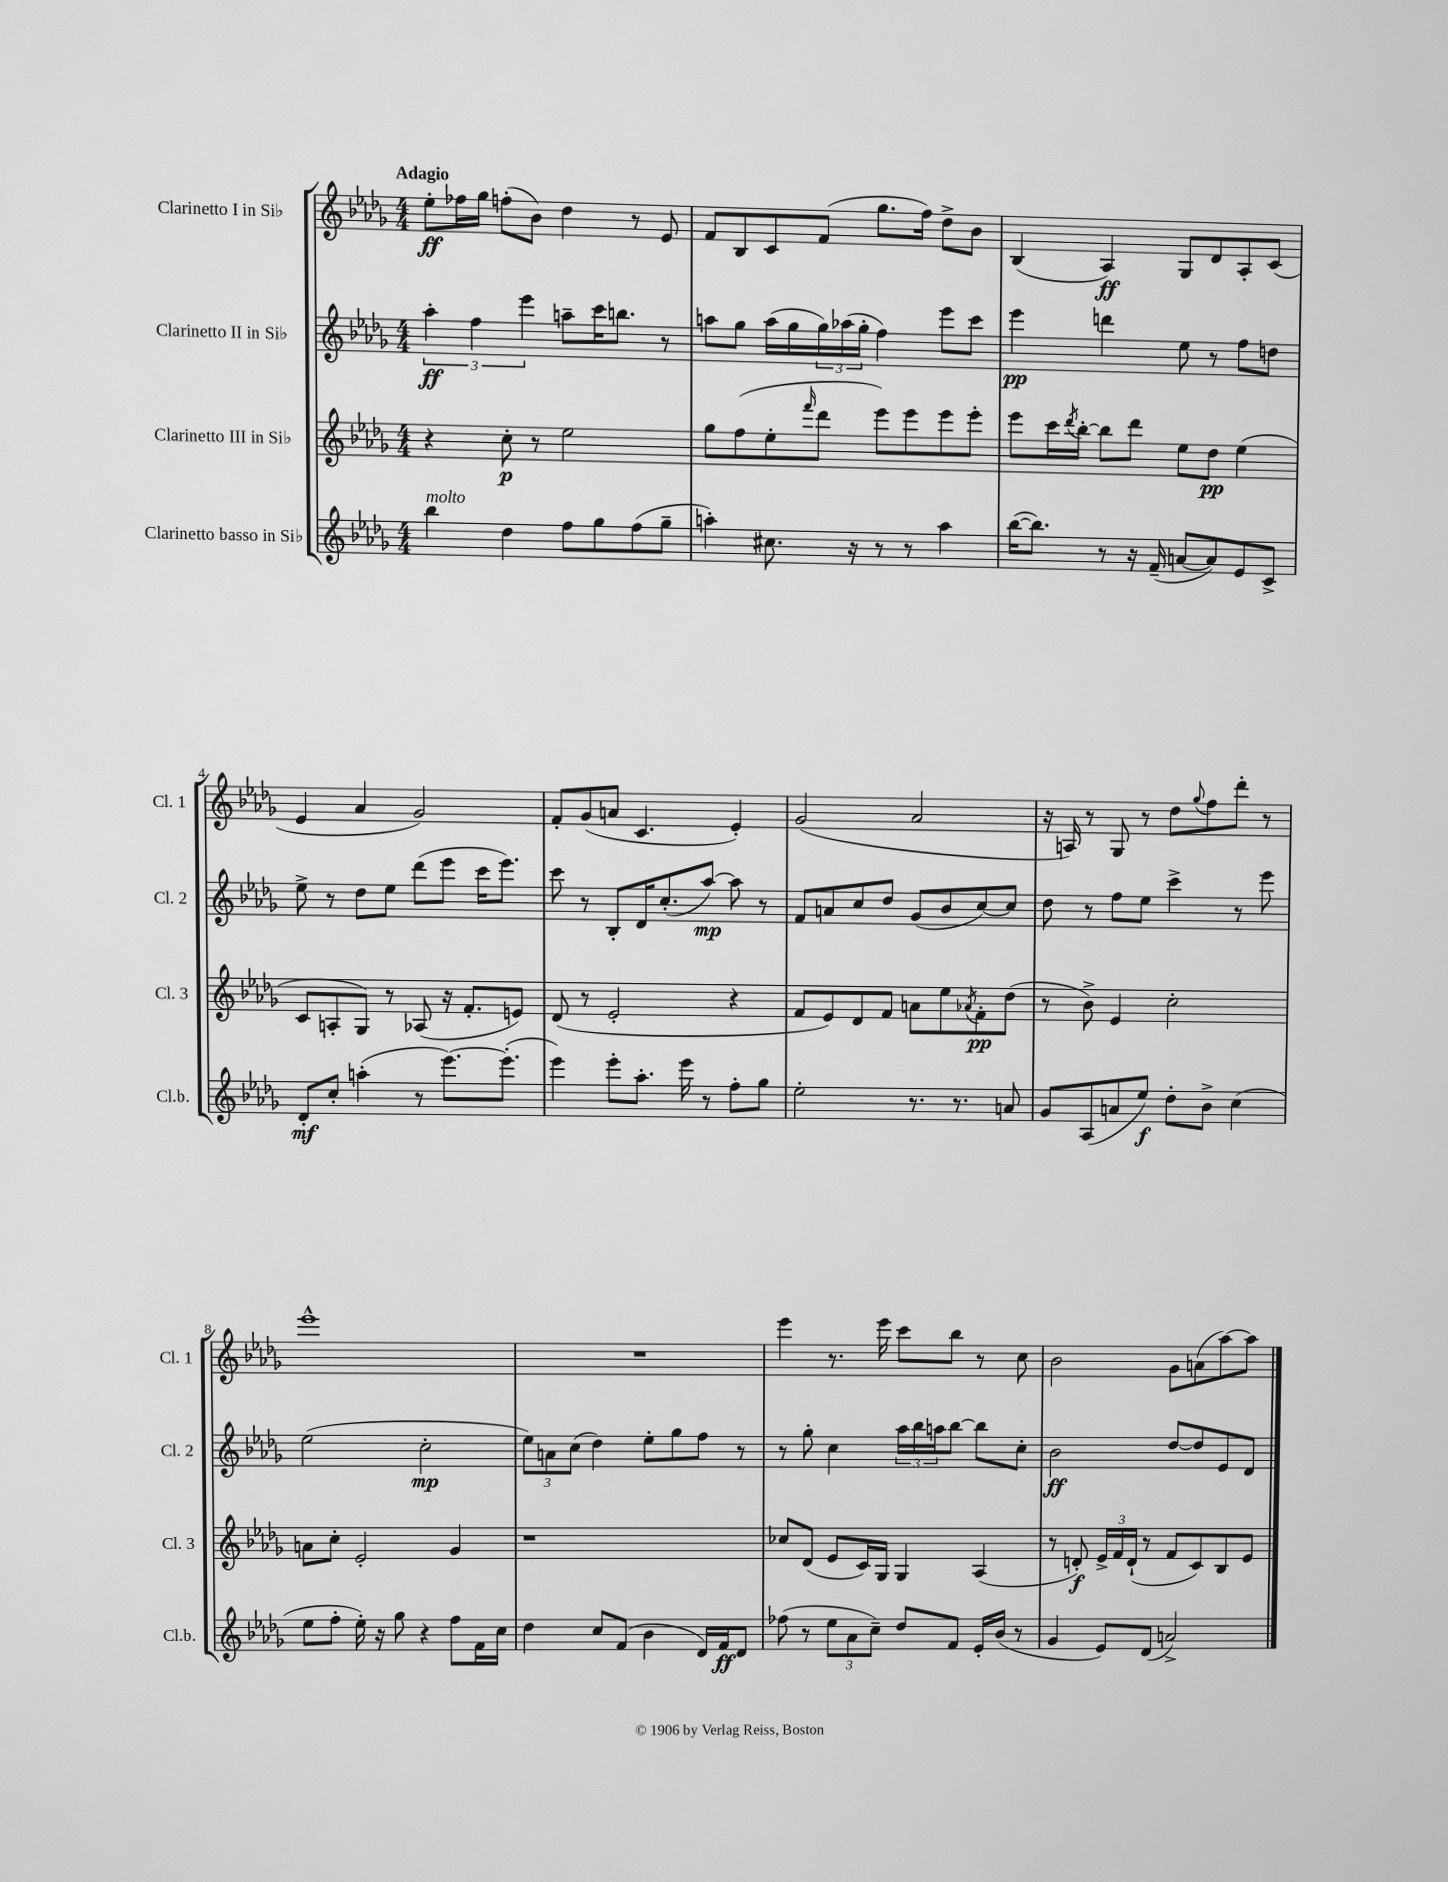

**kern	**dynam	**kern	**dynam	**kern	**dynam	**kern	**dynam
*part4	*part4	*part3	*part3	*part2	*part2	*part1	*part1
*staff4	*staff4	*staff3	*staff3	*staff2	*staff2	*staff1	*staff1
*I"Clarinetto basso in Si♭	*	*I"Clarinetto III in Si♭	*	*I"Clarinetto II in Si♭	*	*I"Clarinetto I in Si♭	*
*I'Cl.b.	*	*I'Cl. 3	*	*I'Cl. 2	*	*I'Cl. 1	*
*clefG2	*	*clefG2	*	*clefG2	*	*clefG2	*
*k[b-e-a-d-g-]	*	*k[b-e-a-d-g-]	*	*k[b-e-a-d-g-]	*	*k[b-e-a-d-g-]	*
*M4/4	*	*M4/4	*	*M4/4	*	*M4/4	*
=1	=1	=1	=1	=1	=1	=1	=1
!	!	!	!	!	!	!LO:TX:a:B:t=Adagio	!
!LO:TX:a:i:t=molto	!	!	!	!	!	!	!
4bb-\	.	4r	.	6aa-'\	ff	8ee-'\L	ff
.	.	.	.	.	.	16ff-X\L	.
.	.	.	.	6ff\	.	.	.
.	.	.	.	.	.	16gg-\JJ	.
4dd-\	.	8cc'\	p	.	.	(8ffn'\L	.
.	.	.	.	6eee-\	.	.	.
.	.	8r	.	.	.	8b-\J)	.
8ff\L	.	2ee-\	.	8aan~\L	.	4dd-\	.
8gg-\	.	.	.	16ccc\K	.	.	.
.	.	.	.	8.bbn\J	.	.	.
(8ff\	.	.	.	.	.	8r	.
8gg-~\J	.	.	.	8r	.	8e-/	.
=2	=2	=2	=2	=2	=2	=2	=2
4aan'\)	.	8gg-\L	.	8aan\L	.	8f/L	.
.	.	(8ff\	.	8gg-\J	.	8B-/	.
8.cc#X\	.	8ee-'\	.	(16aa\LL	.	8c/	.
.	.	.	.	16gg-\	.	.	.
.	.	16qqfff/	.	.	.	.	.
.	.	8ddd-\J	.	24gg-\)	.	(8f/J	.
.	.	.	.	(24aa-X\	.	.	.
16r	.	.	.	.	.	.	.
.	.	.	.	24gg-'\JJ	.	.	.
8r	.	8eee-\L)	.	4ff\)	.	8.gg-\L	.
8r	.	8eee-\	.	.	.	.	.
.	.	.	.	.	.	16ff\Jk)	.
4aa\	.	8eee-\	.	8eee-\L	.	8dd-^\L	.
.	.	8eee-'\J	.	8ccc\J	.	8b-\J	.
=3	=3	=3	=3	=3	=3	=3	=3
([16bb-\KL	.	8eee-\L	.	4eee-\	pp	(4B-/	.
8.bb-\J])	.	.	.	.	.	.	.
.	.	16ccc\L	.	.	.	.	.
.	.	8qddd-/	.	.	.	.	.
.	.	[16bb-'\JJ	.	.	.	.	.
8r	.	8bb-\L]	.	4dddn\	.	4A-/)	ff
16r	.	8ddd-\J	.	.	.	.	.
(16f~/	.	.	.	.	.	.	.
[8an/L	.	8ee-\L	.	8ee-\	.	8G-/L	.
8a/])	.	8dd-\J	pp	8r	.	8d-/	.
8e-/	.	(4ee-\	.	8ff\L	.	8A-'/	.
8c^/J	.	.	.	8ddn\J	.	(8c/J	.
!!LO:LB:g=z
=4	=4	=4	=4	=4	=4	=4	=4
8d-'/L	mf	8c/L	.	8ee-^\	.	4e-/	.
8cc'/J	.	8An'/	.	8r	.	.	.
(4aan'\	.	8G-/J)	.	8dd-\L	.	4a-/	.
.	.	8r	.	8ee-\J	.	.	.
8r	.	(8A-X/	.	(8ddd-\L	.	2g-/)	.
[8.eee-\L)	.	16r	.	8eee-\J	.	.	.
.	.	8.f'/L	.	.	.	.	.
.	.	.	.	16ccc\KL	.	.	.
(8.eee-'\J]	.	.	.	8.eee-\J)	.	.	.
.	.	8en/J)	.	.	.	.	.
=5	=5	=5	=5	=5	=5	=5	=5
4eee-\)	.	(8d-/	.	8ccc\	.	8f'/L	.
.	.	8r	.	8r	.	(8g-/	.
8eee-'\L	.	2e-'/	.	8B-'/L	.	8an/J	.
8.aa-'\J	.	.	.	16d-/K	.	4.c/	.
.	.	.	.	(8.cc'/	.	.	.
16eee-\	.	.	.	.	.	.	.
8r	.	.	.	[8aa-/J)	mp	.	.
8ff'\L	.	4r	.	8aa-\]	.	4e-'/)	.
8gg-\J	.	.	.	8r	.	.	.
=6	=6	=6	=6	=6	=6	=6	=6
2ee-'\	.	8f/L	.	8f/L	.	(2g-/	.
.	.	8e-/)	.	8an/	.	.	.
.	.	8d-/	.	8cc/	.	.	.
.	.	8f/J	.	8dd-/J	.	.	.
8.r	.	8an\L	.	(8g-/L	.	2a-/	.
.	.	8ee-\	.	8b-/	.	.	.
8.r	.	.	.	.	.	.	.
.	.	8qa-X/	.	.	.	.	.
.	.	8f'\	pp	[8cc/)	.	.	.
8an/	.	(8dd-\J	.	8cc/J]	.	.	.
=7	=7	=7	=7	=7	=7	=7	=7
8g-/L	.	8r	.	8dd-\	.	16r	.
.	.	.	.	.	.	16An/)	.
(8A-/	.	8b-^\)	.	8r	.	8r	.
8an/	.	4e-/	.	8ff\L	.	8G-/	.
8ee-/J)	f	.	.	8ee-\J	.	8r	.
8dd-'\L	.	2cc'\	.	4ccc^\	.	8dd-\L	.
.	.	.	.	.	.	8qqgg-/	.
8b-^\J	.	.	.	.	.	8ff\	.
(4cc\	.	.	.	8r	.	8ddd-'\J	.
.	.	.	.	8eee-\	.	8r	.
!!LO:LB:g=z
=8	=8	=8	=8	=8	=8	=8	=8
8ee-\L	.	8an\L	.	(2ee-\	.	1eee-^^	.
8ff'\J	.	8cc'\J	.	.	.	.	.
16ee-'\)	.	2e-'/	.	.	.	.	.
16r	.	.	.	.	.	.	.
8gg-\	.	.	.	.	.	.	.
4r	.	.	.	2cc'\	mp	.	.
8ff\L	.	4g-/	.	.	.	.	.
16f\L	.	.	.	.	.	.	.
16cc\JJ	.	.	.	.	.	.	.
=9	=9	=9	=9	=9	=9	=9	=9
4dd-\	.	1r	.	12ee-\L)	.	1r	.
.	.	.	.	12an\	.	.	.
.	.	.	.	(12cc\J	.	.	.
8cc/L	.	.	.	4dd-\)	.	.	.
(8f/J	.	.	.	.	.	.	.
4b-\	.	.	.	8ee-'\L	.	.	.
.	.	.	.	8gg-\	.	.	.
16d-/LL)	.	.	.	8ff\J	.	.	.
16f/J	ff	.	.	.	.	.	.
8d-/J	.	.	.	8r	.	.	.
=10	=10	=10	=10	=10	=10	=10	=10
(8ff-X\	.	8cc-X/L	.	8r	.	4eee-\	.
8r	.	(8d-/J	.	8gg-'\	.	.	.
12ee-\L	.	8e-/L	.	4cc\	.	8.r	.
12a-\	.	.	.	.	.	.	.
.	.	16c/L)	.	.	.	.	.
12cc~\J)	.	.	.	.	.	.	.
.	.	16G-/JJ	.	.	.	16eee-\	.
8dd-/L	.	4G-/	.	24aa-\LL	.	8ccc\L	.
.	.	.	.	24bb-\	.	.	.
.	.	.	.	24aan\J	.	.	.
8f/J	.	.	.	[8bb-\J	.	8bb-\J	.
16e-'/LL	.	(4A-/	.	8bb-\L]	.	8r	.
(16b-/JJ	.	.	.	.	.	.	.
8r	.	.	.	8cc'\J	.	8cc\	.
=11	=11	=11	=11	=11	=11	=11	=11
4g-/	.	8r	.	2b-\	ff	2b-\	.
.	.	8dn'/)	f	.	.	.	.
8e-/L)	.	24e-^/LL	.	.	.	.	.
.	.	24f/	.	.	.	.	.
.	.	(24d`/JJ	.	.	.	.	.
(8d-/J	.	8r	.	.	.	.	.
2an^/)	.	8f/L	.	[8dd-/L	.	8g-\L	.
.	.	8c/)	.	8dd-/]	.	(8an\	.
.	.	8B-/	.	8e-/	.	[8aa-\)	.
.	.	8e-/J	.	8d-/J	.	8aa-\J]	.
==	==	==	==	==	==	==	==
*-	*-	*-	*-	*-	*-	*-	*-
